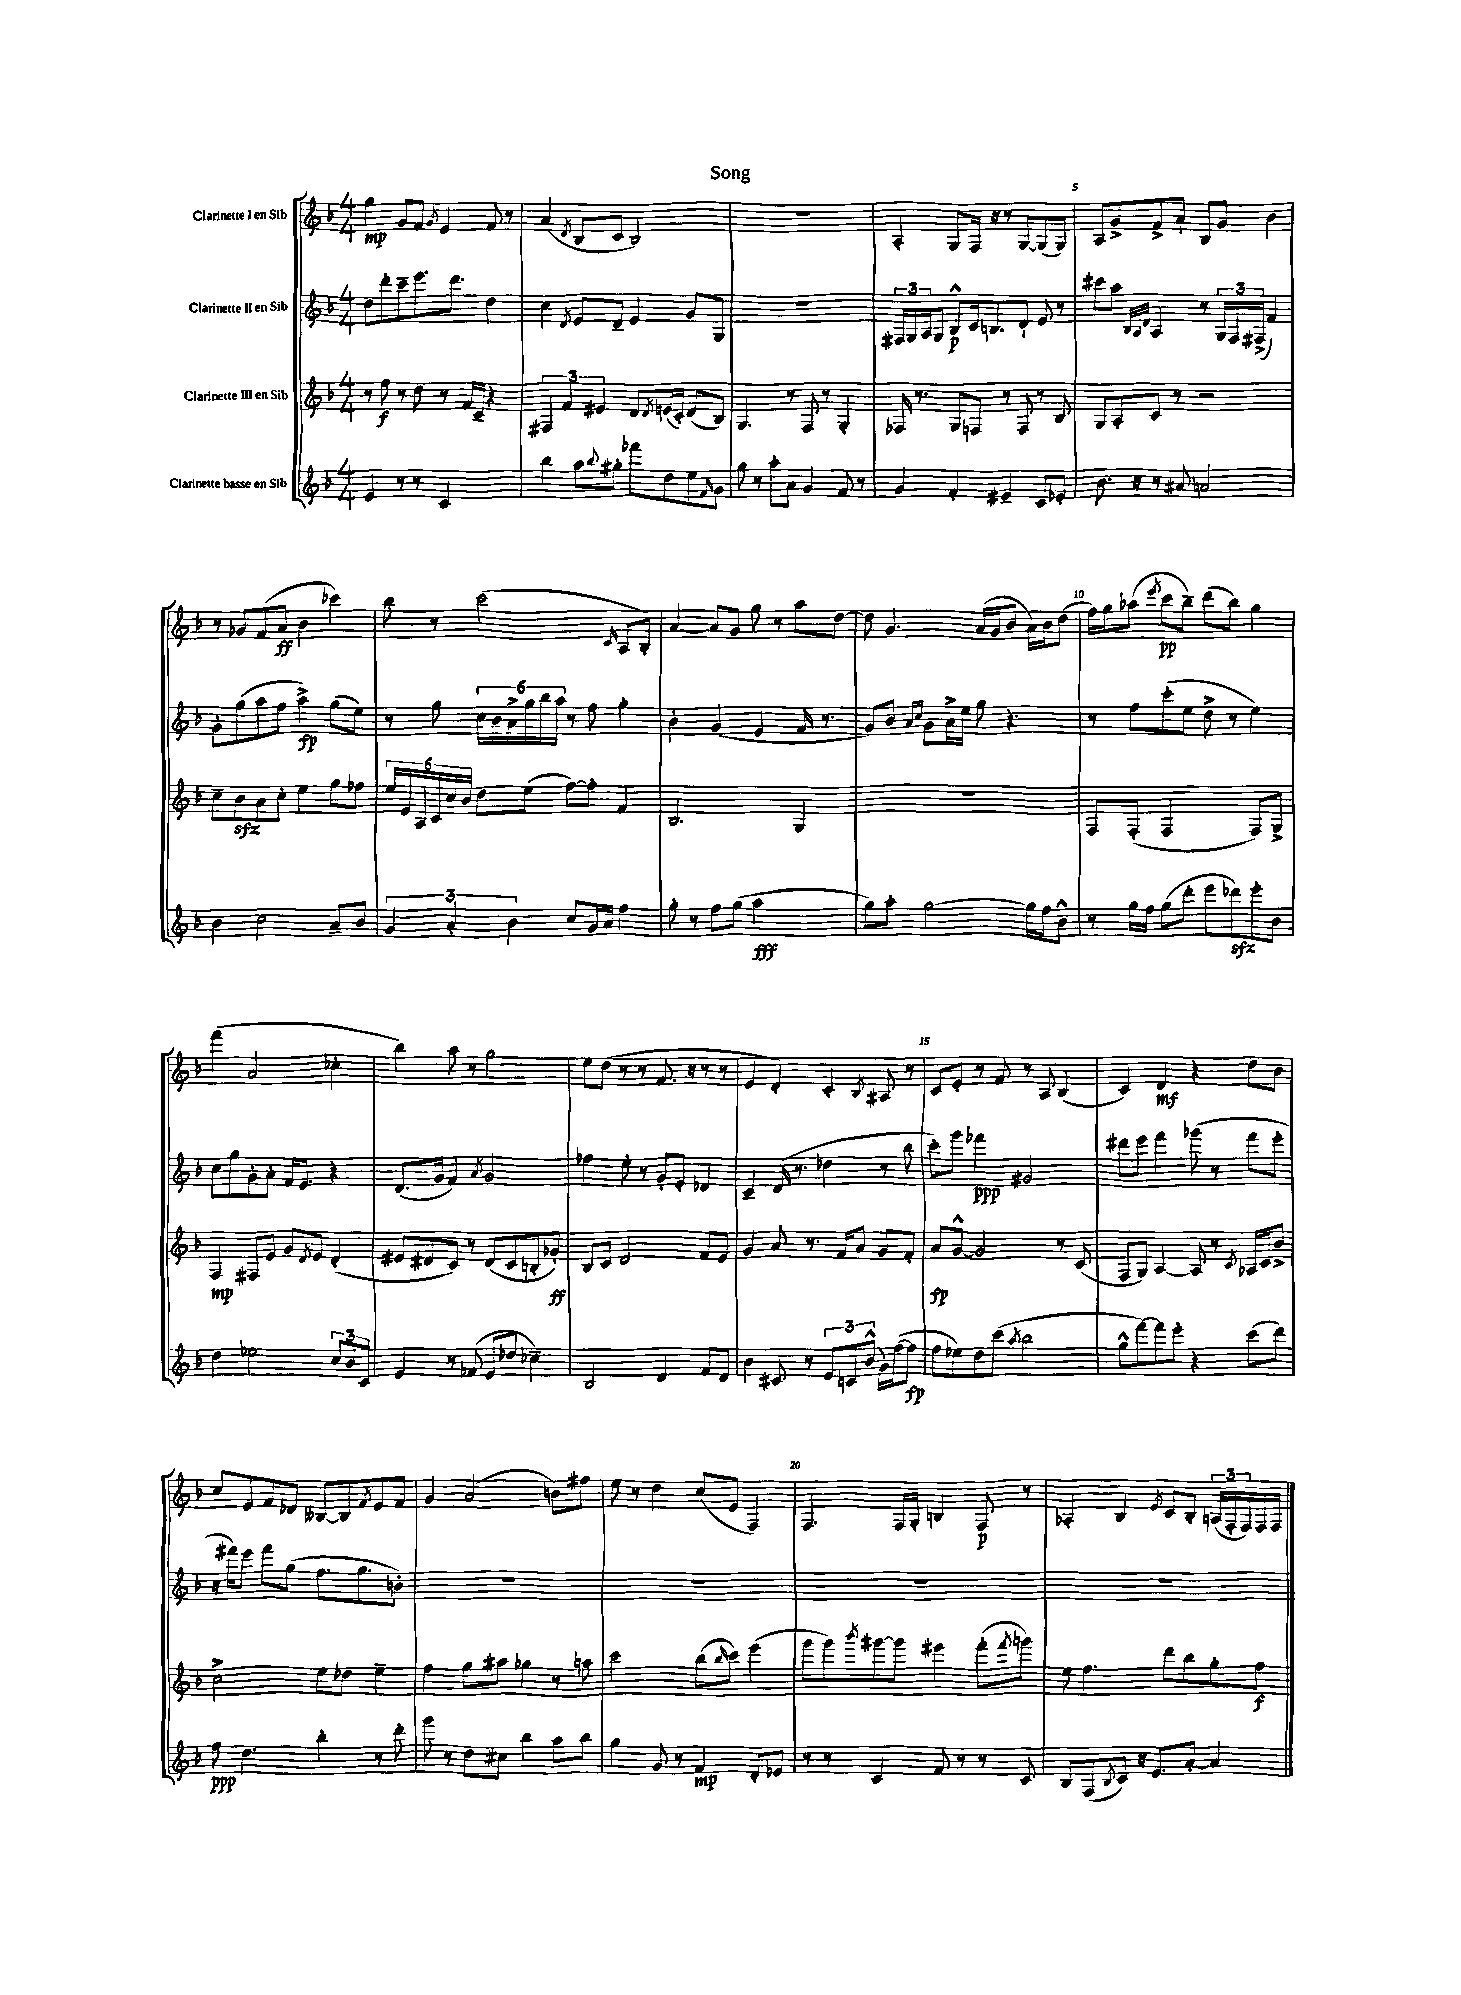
\header { title = "Song" }
<<
\new StaffGroup <<
\new Staff = "s0" \with { instrumentName = "Clarinette I en Sib" } {
    \clef treble \key f \major \numericTimeSignature \time 4/4
    g''4\mp g'8 f'8 \acciaccatura { g'8 } e'4 f'8 r8 |
    a'4( \acciaccatura { d'8 } bes8 c'8 bes2) |
    R1 |
    a4-. g8 f16 r16 r8 g8~ g8( g8) |
    a8 g'8-> f'8-> a'8-! bes8 g'8 bes'4 |
    r8 ges'8 f'8( a'8\ff bes'4 ces'''4) |
    bes''8 r8 c'''2( \grace { c'16 } a8 bes8-.) |
    a'4~ a'8 g'8 g''8 r8 a''8 d''8~ |
    d''8 g'4. a'16( g'16 bes'8 a'16) bes'16 d''8( |
    f''16) g''16 aes''8( \acciaccatura { e'''8 } c'''8\pp bes''8--) d'''8( bes''8) g''4 |
    f'''4( a'2 ces''4-. |
    bes''4) a''8 r8 g''2 |
    e''8 d''8( r8 r8 f'8. r16 r8 r8 |
    e'4 d'4-.) c'4-. \acciaccatura { bes8 } ais8 r8 |
    c'8 e'8-. r8 f'8 r8 a8 bes4( |
    c'4) d'4\mf r4 d''8 bes'8 |
    c''8 e'8 f'8 des'8 beses8~ beses8 \acciaccatura { f'8 } e'8 f'8 |
    g'4 a'2( b'8) fis''8 |
    e''8 r8 d''4 c''8( e'8 f4) |
    f4. f16 g16-. b4 f8\p r8 |
    aes4-. bes4 \acciaccatura { e'8 } c'8 bes8-. \tuplet 3/2 { a16( f16-. f16) } f16 f16 \bar "|." |
}
\new Staff = "s1" \with { instrumentName = "Clarinette II en Sib" } {
    \clef treble \key f \major \numericTimeSignature \time 4/4
    d''8 d'''8-. c'''8-- e'''8. d'''8. d''4 |
    c''4 \acciaccatura { d'8 } e'8 d'8-- e'4 g'8 g8 |
    R1 |
    \tuplet 3/2 { fis16 g16 a16 } g8 bes8-^\p c'16 b8. d'8-! e'8 r8 |
    cis'''8 a''8 \grace { bes32 a32 d'32 } a4 r8 \tuplet 3/2 { g16 f16 fis16->( } f'4) |
    g'8-. g''8( a''8 f''8 a''4->\fp) g''8( e''8) |
    r8 g''8 \tuplet 6/4 { c''16 bes'16 a'16-> g''16 bes''16 a''16 } r8 f''8 g''4-. |
    bes'4-. g'4( e'4 f'16 r8. |
    g'8) bes'8 \grace { a'16 c''16 } g'8 a'16-> e''16 g''8 r4. |
    r8 f''8 c'''8-.( e''8 d''8-> r8 e''4) |
    c''8 g''8 g'8-. a'8-. f'16 e'8. r4 |
    d'8.( g'16 f'4) \acciaccatura { a'8 } g'2 |
    fes''4 e''8-. r8 g'8-. e'8-. des'4 |
    c'4-- d'16( r8. des''4 r8 bes''8 |
    c'''8-.) g'''8 fes'''4\ppp gis'2 |
    dis'''8 e'''8 f'''4 ges'''8( r8 f'''8 e'''8-. |
    r16 fis'''16) e'''8 fis'''8 g''8( f''8. g''8. b'8-.) |
    R1 |
    R1 |
    R1 |
    R1 \bar "|." |
}
\new Staff = "s2" \with { instrumentName = "Clarinette III en Sib" } {
    \clef treble \key f \major \numericTimeSignature \time 4/4
    r8 f''8\f r8 d''8 r8 f'16 c'16-- r4 |
    \tuplet 3/2 { fis4 f'4 eis'4 } d'8 \acciaccatura { d'8 } e'16( c'16-.) d'8( bes8) |
    g4. r8 f8 r8 g4-. |
    fes16 r8. g8 f8 r8 f8 r8 bes8 |
    g8 a8-. c'8 r8 r2 |
    c''8-- bes'8\sfz a'8 c''8-. e''4 g''8 fes''8 |
    \tuplet 6/4 { e''16 e'16 a16 c'16 c''16 bes'16 } d''8 e''8( f''8~) f''8-. f'4 |
    bes2. g4 |
    R1 |
    f8 f8-.( f2 f8) g8-> |
    f4\mp fis8 e'8 g'8 \acciaccatura { d'8 } e'8 d'4-.( |
    eis'8 dis'8 c'8) r8 dis'8( c'8 b8-. ges'8-.\ff) |
    bes8 c'8 d'2 f'8 e'8 |
    g'4 a'8 r8. f'16 a'8 g'8 f'8-. |
    a'8\fp g'8~-^ g'2 r8 c'8( |
    f8 g8) a4~ a8 r8 \acciaccatura { c'8 } aes16 c'16 bes'8-> |
    c''2-> e''8 des''8 e''4-- |
    f''4 g''8 ais''8 ges''4 r8 a''8 |
    c'''2 bes''8( \grace { bes''16 } c'''8) e'''4( |
    g'''8 g'''8) \acciaccatura { bes'''8 } gis'''8~ gis'''8 eis'''4 f'''8-.( \acciaccatura { f'''8 } g'''8) |
    e''8 f''4. d'''8 bes''8 g''8-. f''8\f \bar "|." |
}
\new Staff = "s3" \with { instrumentName = "Clarinette basse en Sib" } {
    \clef treble \key f \major \numericTimeSignature \time 4/4
    e'4 r8 r8 c'2 |
    bes''4 a''8 \appoggiatura { bes''8 } gis''8-. fes'''8 d''8 e''8 \grace { f'16 } g'8 |
    g''8 r8 a''8-. a'8 g'4 f'8 r8 |
    g'4 f'4-. eis'4-- c'8 ees'8-. |
    bes'8. r16 r8 ais'8 a'2 |
    bes'4 c''2 a'8-- bes'8 |
    \tuplet 3/2 { g'4 a'4-. bes'4 } c''8 g'16 a'16 f''4 |
    g''8-. r8 f''8 g''8( a''2\fff |
    g''8) a''8-. g''2~ g''16 f''16 bes'8-^ |
    r8 g''16 f''16 g''8( d'''8-. e'''8 des'''8\sfz) e'''8-. bes'8 |
    d''4 ees''2 \tuplet 3/2 { c''8 bes'8 c'8 } |
    e'4 r8 fes'8( e'8 des''8 ces''4--) |
    bes2 d'4 f'8 d'8 |
    bes'4 cis'8 r8 \tuplet 3/2 { e'8 c'8 bes'8-^( } g'16) f''16~( f''8\fp |
    f''8 ees''8) d''8 c'''8( \acciaccatura { a''8 } bes''2 |
    g''8-^ f'''8~) f'''8 e'''8-. r4 c'''8( d'''8) |
    f''8\ppp d''4. bes''4-. r8 d'''8-. |
    g'''8 r8 d''8 cis''8 bes''4 a''8 bes''8 |
    g''4 g'8 r8 f'4\mp d'8-. ees'8 |
    r8 r8 c'4 f'8 r8 r8 c'8 |
    bes8 f8( \acciaccatura { bes8 } c'8) r16 e'8. a'8~-. a'4 \bar "|." |
}
>>
>>
\layout { \context { \Score \override BarNumber.break-visibility = ##(#f #t #t) barNumberVisibility = #(every-nth-bar-number-visible 5) } }
